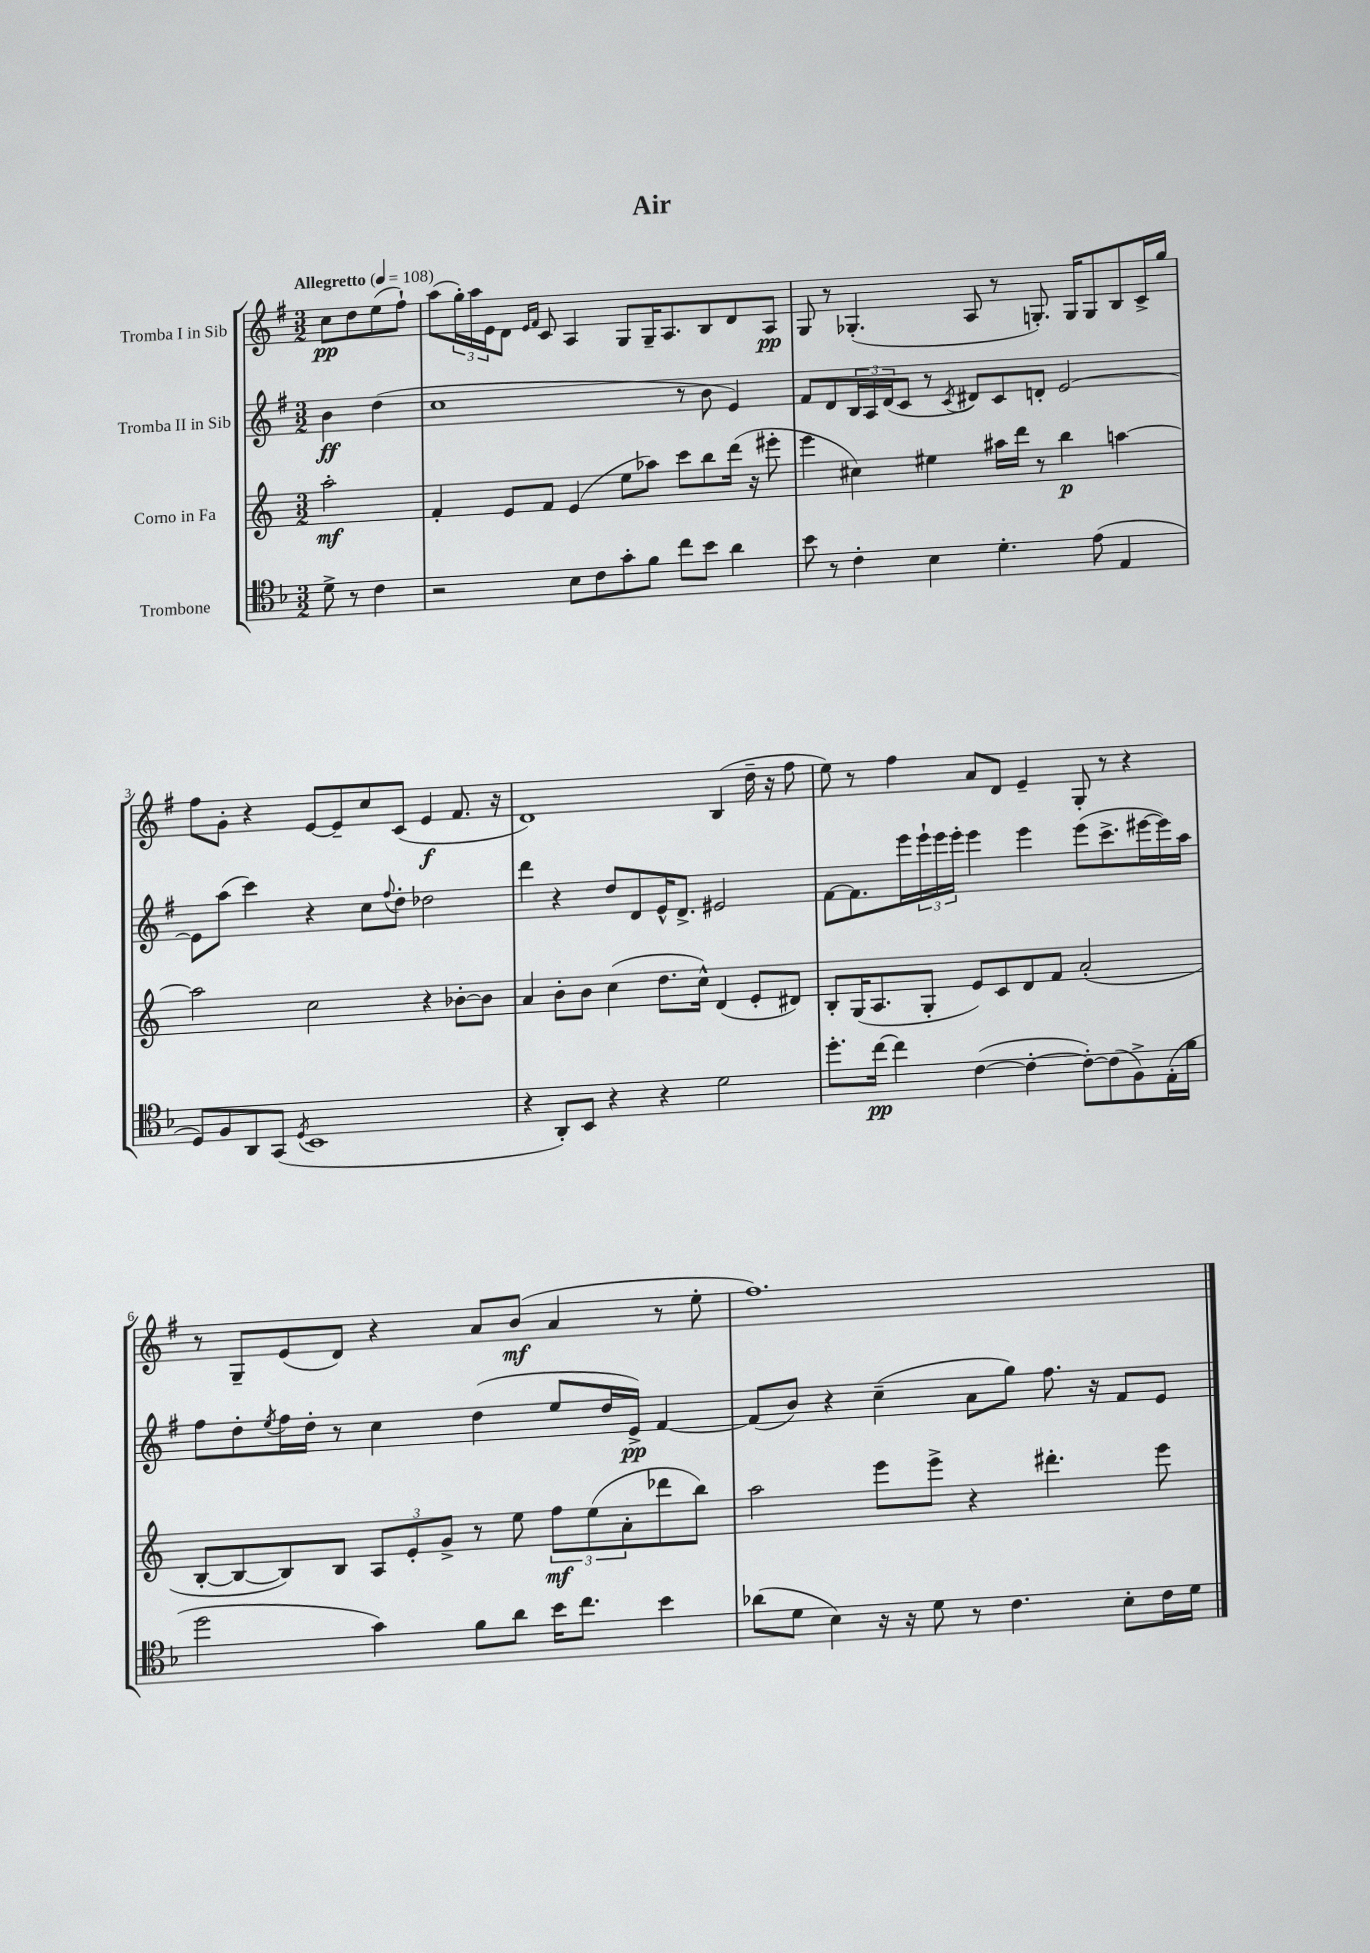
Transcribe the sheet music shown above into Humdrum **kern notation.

**kern	**kern	**kern	**kern
*staff4	*staff3	*staff2	*staff1
*clefC4	*clefG2	*clefG2	*clefG2
*k[b-]	*k[]	*k[f#]	*k[f#]
*M3/2	*M3/2	*M3/2	*M3/2
*MM108	*MM108	*MM108	*MM108
8d^\	2aa'\	4b\	8cc\L
8r	.	.	8dd\
4c\	.	(4dd\	(8ee\
.	.	.	8ff#`\J)
=	=	=	=
2r	4f'/	1cc	(8aa\L
.	.	.	24gg'\L)
.	.	.	24aa\
.	.	.	24e\J
.	8e/L	.	8d\J
.	.	.	16qqe/LL
.	.	.	16qqf#/JJ
.	8f/J	.	8c/
8B-\L	(4e/	.	4A/
8c\	.	.	.
8g'\	8ee\L	.	8G/L
8f\J	8aa-\J)	.	16G~/K
.	.	.	8.A/
8cc\L	8ccc\L	8r	.
8b-\J	8bb\	8b\	8B/
4a\	(16ddd\Jk	4e/)	8d/
.	16r	.	.
.	8eee#'\	.	8A/J
=	=	=	=
8b-\	4eee\	8f#/L	8G/
8r	.	8d/	8r
4c'\	4cc#\)	24B/L	(4.G-'/
.	.	24A/	.
.	.	(24d/J	.
.	.	8c/J	.
4B-\	4ee#\	8r	.
.	.	8qc/	.
.	.	8d#/L)	8A/
4.d'\	16aa#\LL	8c/	8r
.	16ddd\JJ	.	.
.	8r	8d'/J	8.G'/)
.	4bb\	[2e/	.
.	.	.	16G/LK
(8e\	.	.	8G/
4E/	[4aa\	.	8B/
.	.	.	16c^/L
.	.	.	16gg/JJ
=	=	=	=
8D/L)	2aa\]	8e\]L	8ff#\L
8F/	.	(8aa\J	8g'\J
8AA/	.	4ccc\)	4r
(8GG/J	.	.	.
8qD/	.	.	.
1BB-	2cc\	4r	[8e/L
.	.	.	8e~/]
.	.	8cc\L	8cc/
.	.	8qqff#/	.
.	.	8dd'\J	(8c/J
.	4r	2dd-\	4e/
.	[8b-'\L	.	8.f#/
.	8b-\]J	.	.
.	.	.	16r
=	=	=	=
4r	4a/	4ddd\	1d)
8AA'/L)	8b'\L	4r	.
8BB-/J	8b\J	.	.
4r	(4cc\	8dd/L	.
.	.	8d/	.
4r	8.dd\L	16e^^/K	.
.	.	8.d^/J	.
.	16cc^^\Jk)	.	.
2d\	(4d/	2e#/	(4B/
.	8e'/L	.	16dd~\
.	.	.	16r
.	8d#/J)	.	8ff#\
=	=	=	=
8.dd'\L	8B'/L	[8f#\L	8ee\)
.	(16G/K	8.f#\]	8r
[16cc\Jk	8.A/	.	.
4cc\]	.	.	4ff#\
.	.	16eee\L	.
.	8G'/J	24eee`\	.
.	.	24eee\	.
.	.	24eee'\JJ	.
([4c\	8e/L)	4eee\	8a/L
.	8c/	.	8d/J
4c'\_	8d/	4eee\	4e~/
.	8f/J	.	.
8c'\_L)	(2a'/	(8eee\L	8G'/
(8c\]	.	8.ccc^\	8r
8F^\)	.	.	4r
.	.	[16eee#\L	.
(16E'\L	.	16eee#\])	.
16f\JJ	.	16aa\JJ	.
=	=	=	=
2dd\	[8B'/L	8ff#\L	8r
.	8B/_	8dd'\	8G~/L
.	.	8qee/	.
.	8B/])	16ff#\L	(8e/
.	.	16dd'\JJ	.
.	8B/J	8r	8d/J)
4g\)	12A/L	4cc\	4r
.	12e'/	.	.
.	12g^/J	.	.
8f\L	8r	(4dd\	8a/L
8a\J	8ee\	.	(8b/J
16b-\LK	12ff\L	8ee/L	4a/
8.cc\J	.	.	.
.	(12ee\	.	.
.	.	16dd/L	.
.	12a'\	.	.
.	.	16e^/JJ)	.
4b-\	8ddd-\	[4f#/	8r
.	8bb\J)	.	8ee'\
=	=	=	=
(8a-\L	2aa\	(8f#/]L	1.ff#)
8d\J	.	8b/J)	.
4B-\)	.	4r	.
16r	8eee\L	(4cc~\	.
16r	.	.	.
8d\	8eee^\J	.	.
8r	4r	8a\L	.
4.c\	.	8gg\J)	.
.	4.ddd#'\	8.ff#\	.
.	.	16r	.
8B-'\L	.	8f#/L	.
16c\L	8eee\	8e/J	.
16d\JJ	.	.	.
==	==	==	==
*-	*-	*-	*-
